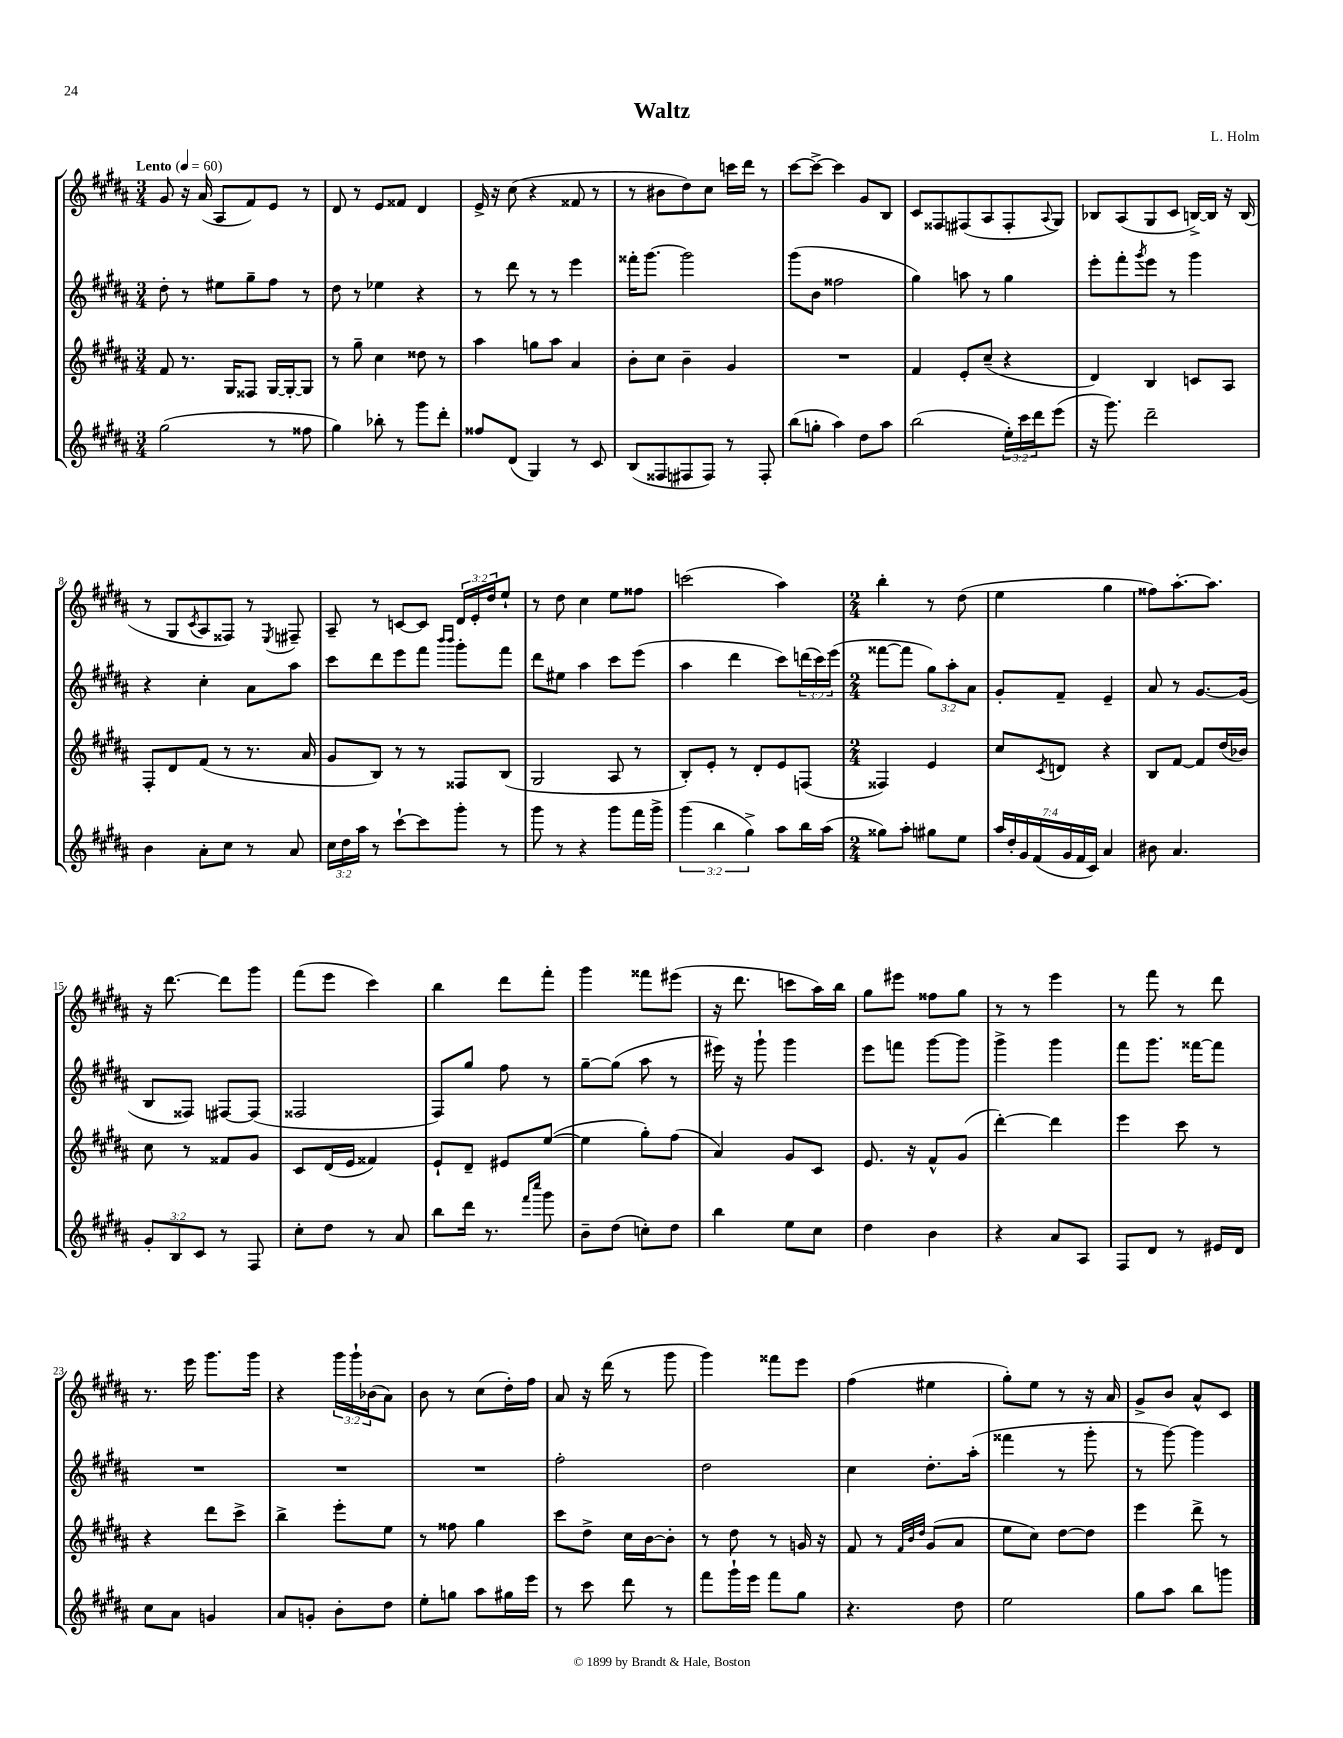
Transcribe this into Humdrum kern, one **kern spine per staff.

**kern	**kern	**kern	**kern
*part4	*part3	*part2	*part1
*staff4	*staff3	*staff2	*staff1
*clefG2	*clefG2	*clefG2	*clefG2
*k[f#c#g#d#a#]	*k[f#c#g#d#a#]	*k[f#c#g#d#a#]	*k[f#c#g#d#a#]
*M3/4	*M3/4	*M3/4	*M3/4
*MM60	*MM60	*MM60	*MM60
=1	=1	=1	=1
!	!	!	!LO:TX:a:B:t=Lento
(2gg#\	8f#/	8dd#'\	8g#/
.	8.r	8r	16r
.	.	.	(16a#/
.	.	8ee#X\L	8A#/L
.	16G#/KL	.	.
.	8F##X/J	8gg#~\	8f#/)
8r	[16G#/LL	8ff#\J	8e/J
.	16G#'/J_	.	.
8ff##X\	8G#/J]	8r	8r
=2	=2	=2	=2
4gg#\)	8r	8dd#\	8d#/
.	8gg#~\	8r	8r
8bb-X'\	4cc#\	4ee-X\	8e/L
8r	.	.	8f##X/J
8ggg#\L	8dd##X\	4r	4d#/
8ddd#'\J	8r	.	.
=3	=3	=3	=3
8ff##X/L	4aa#\	8r	16e^/
.	.	.	16r
(8d#/J	.	8ddd#\	(8cc#\
4G#/)	8ggn\L	8r	4r
.	8aa#\J	8r	.
8r	4a#/	4eee\	8f##X/
8c#/	.	.	8r
=4	=4	=4	=4
(8B/L	8b'\L	16fff##X'\KL	8r
.	.	[8.ggg#\J	.
8F##X/	8cc#\J	.	8b#X\L
8F#X/	4b~\	2ggg#\]	8dd#\)
8F#/J)	.	.	8cc#\J
8r	4g#/	.	16cccn\LL
.	.	.	16ddd#\JJ
8F#'/	.	.	8r
=5	=5	=5	=5
(8bb\L	2.r	(8ggg#\L	[8ccc#\L
8ggn'\J	.	8b\J	8ccc#^\J_
4aa#\)	.	2ff##X\	4ccc#\]
8dd#\L	.	.	8g#/L
8aa#\J	.	.	8B/J
=6	=6	=6	=6
(2bb\	4f#/	4gg#\)	8c#/L
.	.	.	8F##X/
.	8e'/L	8aan\	(8F#X/
.	(8cc#~/J	8r	8A#/
24ee'\LL)	4r	4gg#\	8F#'/
24ccc#\	.	.	.
24ddd#\J	.	.	.
.	.	.	8qqA#/
(8eee\J	.	.	8G#/J)
=7	=7	=7	=7
16r	4d#/)	8eee'\L	8B-X/L
8.ggg#\)	.	.	.
.	.	8fff#'\	(8A#/
.	.	8qggg#/	.
2ddd#~\	4B/	8eee\J	8G#/
.	.	8r	8c#/J
.	8cn/L	4ggg#\	[16Bn^/LL)
.	.	.	16B/JJ]
.	8A#/J	.	16r
.	.	.	(16B/
!!LO:LB:g=z
=8	=8	=8	=8
4b\	8F#'/L	4r	8r
.	8d#/	.	8G#/L
.	.	.	8qc#/
8a#'\L	(8f#/J	4cc#'\	8A#/
8cc#\J	8r	.	8F##X/J)
8r	8.r	8a#\L	8r
.	.	.	8qE/
8a#/	.	8aa#\J	8F#X~/
.	16a#/	.	.
=9	=9	=9	=9
24cc#\LL	8g#/L	8ccc#\L	8A#~/
24dd#\	.	.	.
24aa#\JJ	.	.	.
8r	8B/J)	8ddd#\	8r
[8ccc#`\L	8r	8eee\	[8cn/L
8ccc#\]	8r	8fff#\J	8c/J]
.	.	16qqbbb/LL	.
.	.	16qqbbb/JJ	.
8ggg#'\J	8F##X/L	8ggg#'\L	24d#/LL
.	.	.	24e'/
.	.	.	24dd#/J
8r	(8B/J	8fff#\J	8ee`/J
=10	=10	=10	=10
8ggg#\	2G#/	8ddd#\L	8r
8r	.	8ee#X\J	8dd#\
4r	.	4aa#\	4cc#\
8ggg#\L	8A#/	8ccc#\L	8ee\L
16fff#\L	8r	(8eee\J	8ff##X\J
16ggg#^\JJ	.	.	.
=11	=11	=11	=11
(6ggg#\	8B'/L)	4aa#\	(2cccn\
.	8e'/J	.	.
6bb\	.	.	.
.	8r	4ddd#\	.
6gg#^\)	.	.	.
.	8d#'/L	.	.
8aa#\L	8e/	8ccc#\L)	4aa#\)
16bb\L	(8Fn/J	(24dddn\L	.
.	.	24ccc#\)	.
(16aa#\JJ	.	.	.
.	.	(24eee\JJ	.
=12	=12	=12	=12
*M2/4	*M2/4	*M2/4	*M2/4
8gg##X\L)	4F##X/)	[8fff##X\L	4bb'\
8aa#'\J	.	8fff##\J]	.
8gg#X\L	4e/	12gg#\L)	8r
.	.	12aa#'\	.
8ee\J	.	.	(8dd#\
.	.	12a#\J	.
=13	=13	=13	=13
28aa#/LL	8cc#/L	8g#'/L	4ee\
28dd#'/	.	.	.
28g#/	.	.	.
(28f#/	.	.	.
.	8qc#/	.	.
.	8dn/J	8f#~/J	.
28g#/	.	.	.
28f#/	.	.	.
28c#/JJ)	.	.	.
4a#/	4r	4e~/	4gg#\
=14	=14	=14	=14
8b#X\	8B/L	8a#/	8ff##X\L)
4.a#/	[8f#/J	8r	[8.aa#'\
.	8f#/L]	[8.g#/L	.
.	.	.	8.aa#\J]
.	(16dd#/L	.	.
.	16b-X/JJ)	(16g#/Jk]	.
!!LO:LB:g=z
=15	=15	=15	=15
12g#'/L	8cc#\	8B/L	16r
.	.	.	[8.ddd#\
12B/	.	.	.
.	8r	8F##X/J)	.
12c#/J	.	.	.
8r	8f##X/L	[8F#X/L	8ddd#\L]
8F#/	8g#/J	(8F#/J]	8ggg#\J
=16	=16	=16	=16
8cc#'\L	8c#/L	2F##X/	(8fff#\L
8dd#\J	(16d#/L	.	8eee\J
.	16e/JJ	.	.
8r	4f##X/)	.	4ccc#\)
8a#/	.	.	.
=17	=17	=17	=17
8bb\L	8e`/L	8F#/L)	4bb\
16ddd#\Jk	8d#~/J	8gg#/J	.
8.r	.	.	.
.	8e#X/L	8ff#\	8ddd#\L
16qqfff#/LL	.	.	.
16qqcccc#/JJ	.	.	.
8ggg#\	([8ee/J	8r	8fff#'\J
=18	=18	=18	=18
8b~\L	4ee\]	[8gg#~\L	4ggg#\
(8dd#\J	.	(8gg#\J]	.
8ccn'\L)	8gg#'\L)	8aa#\	8fff##X\L
8dd#\J	(8ff#\J	8r	(8eee#X\J
=19	=19	=19	=19
4bb\	4a#/)	16eee#X\)	16r
.	.	16r	8.ddd#\
.	.	8ggg#`\	.
8ee\L	8g#/L	4ggg#\	8cccn\L
8cc#\J	8c#/J	.	16aa#\L)
.	.	.	16bb\JJ
=20	=20	=20	=20
4dd#\	8.e/	8eee\L	8gg#\L
.	.	8fffn\J	8eee#X\J
.	16r	.	.
4b\	8f#^^/L	[8ggg#\L	8ff##X\L
.	(8g#/J	8ggg#\J]	8gg#\J
=21	=21	=21	=21
4r	[4ddd#'\)	4ggg#^\	8r
.	.	.	8r
8a#/L	4ddd#\]	4ggg#\	4eee\
8A#/J	.	.	.
=22	=22	=22	=22
8F#/L	4eee\	8fff#\L	8r
8d#/J	.	8.ggg#\J	8fff#\
8r	8ccc#\	.	8r
.	.	[16fff##X\KL	.
16e#X/LL	8r	8fff##\J]	8ddd#\
16d#/JJ	.	.	.
!!LO:LB:g=z
=23	=23	=23	=23
8cc#\L	4r	2r	8.r
8a#\J	.	.	.
.	.	.	16eee\
4gn/	8ddd#\L	.	8.ggg#\L
.	8ccc#^\J	.	.
.	.	.	16ggg#\Jk
=24	=24	=24	=24
8a#/L	4bb^\	2r	4r
8gn'/J	.	.	.
8b'\L	8eee'\L	.	24ggg#\LL
.	.	.	24ggg#`\
.	.	.	(24b-X\J
8dd#\J	8ee\J	.	8a#\J)
=25	=25	=25	=25
8ee'\L	8r	2r	8b\
8ggn\J	8ff##X\	.	8r
8aa#\L	4gg#\	.	(8cc#\L
16gg#X\L	.	.	16dd#'\L)
16eee\JJ	.	.	16ff#\JJ
=26	=26	=26	=26
8r	8ccc#\L	2ff#'\	8a#/
8ccc#\	8dd#^\J	.	16r
.	.	.	(16ddd#\
8ddd#\	16cc#\LL	.	8r
.	[16b\J	.	.
8r	8b'\J]	.	8ggg#\
=27	=27	=27	=27
8fff#\L	8r	2dd#\	4ggg#\)
16ggg#`\L	8dd#\	.	.
16eee\JJ	.	.	.
8fff#\L	8r	.	8fff##X\L
8gg#\J	16gn/	.	8eee\J
.	16r	.	.
=28	=28	=28	=28
4.r	8f#/	4cc#\	(4ff#\
.	8r	.	.
.	32qqf#/LLL	.	.
.	32qqb/	.	.
.	32qqdd#/JJJ	.	.
.	(8g#/L	8.dd#'\L	4ee#X\
8dd#\	8a#/J	.	.
.	.	(16aa#'\Jk	.
=29	=29	=29	=29
2ee\	8ee\L	4fff##X\	8gg#'\L)
.	8cc#\J)	.	8ee\J
.	[8dd#\L	8r	8r
.	8dd#\J]	8ggg#'\	16r
.	.	.	16a#/
=30	=30	=30	=30
8gg#\L	4eee\	8r	8g#^/L
8aa#\J	.	[8ggg#\)	8b/J
8bb\L	8ddd#^\	4ggg#\]	8a#^^/L
8gggn\J	8r	.	8c#/J
==	==	==	==
*-	*-	*-	*-
